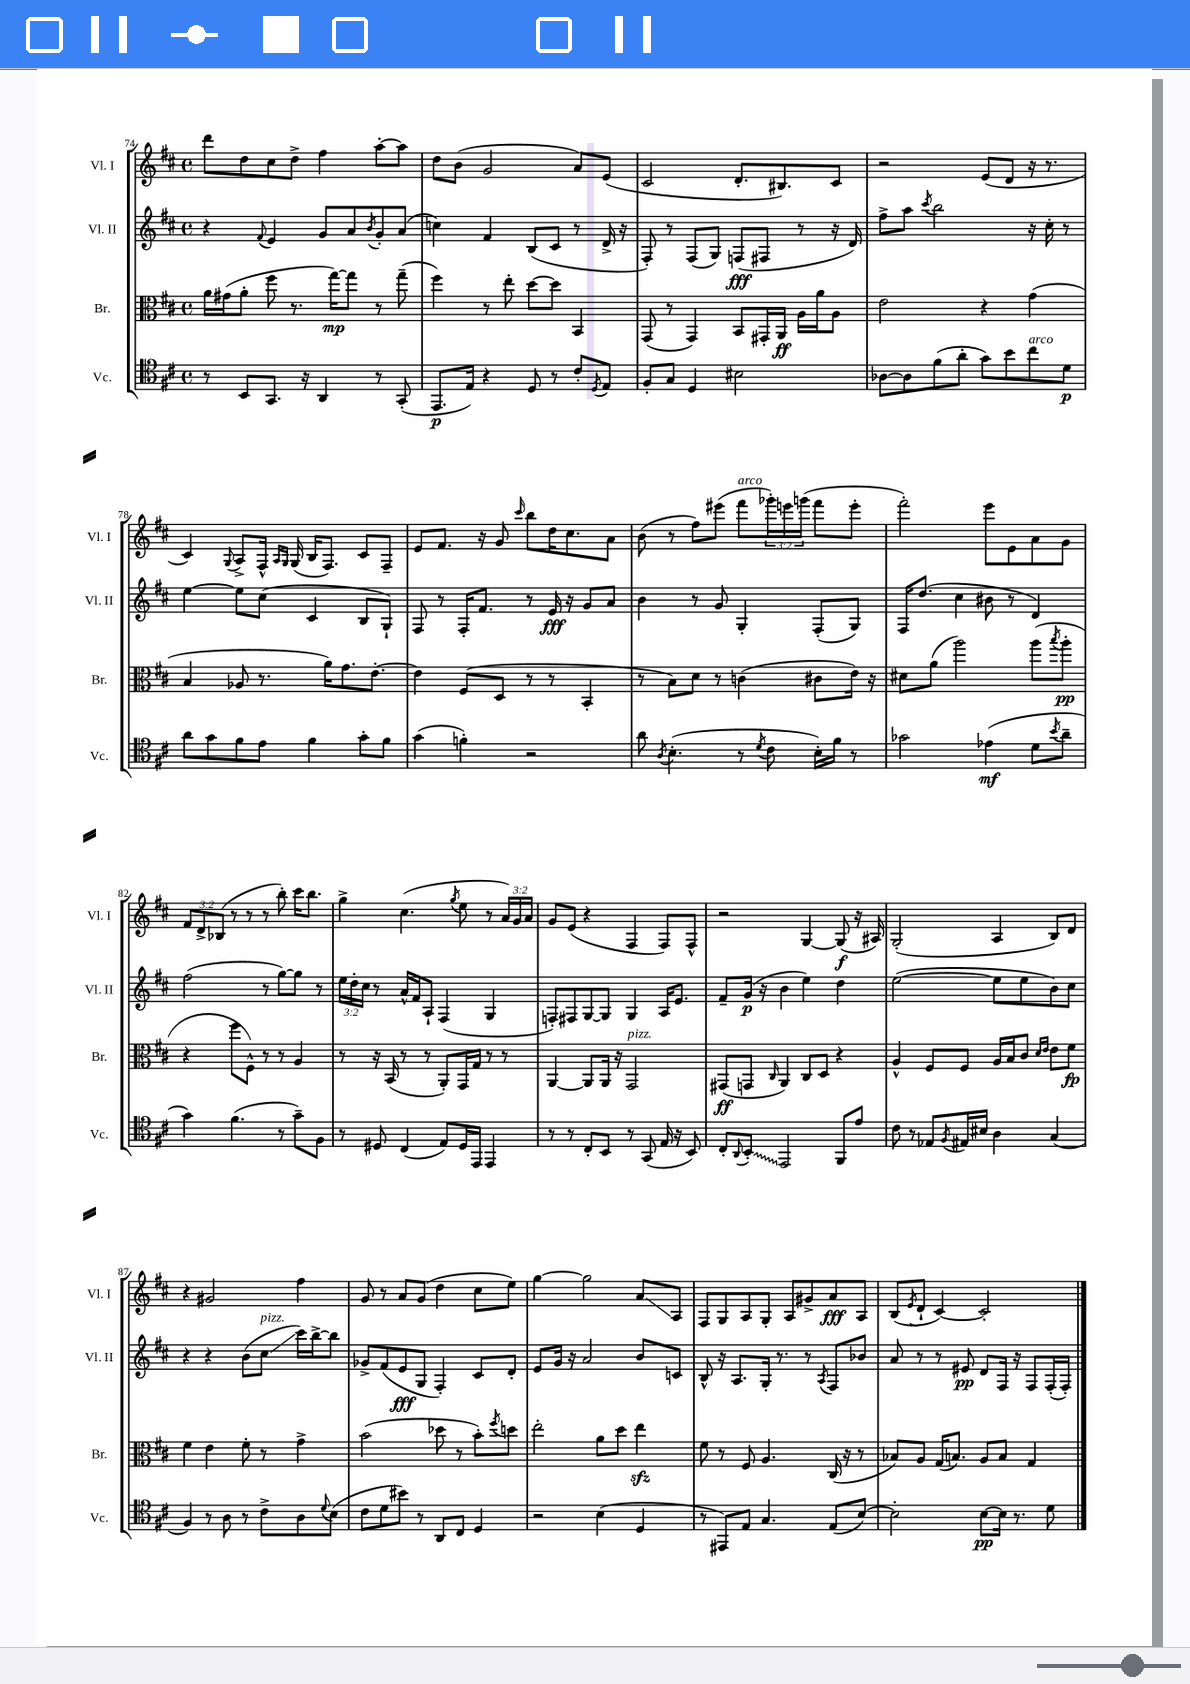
<<
\new StaffGroup <<
\new Staff = "s0" \with { instrumentName = "Vl. I" shortInstrumentName = "Vl. I" } {
    \clef treble \key d \major \defaultTimeSignature \time 4/4 \override Staff.TupletNumber.text = #tuplet-number::calc-fraction-text
    d'''8 d''8 cis''8 d''8-> fis''4 a''8~-. a''8 |
    d''8 b'8( g'2 a'8) e'8( |
    cis'2 d'8.-. bis8.) cis'8 |
    r2 e'8( d'8 r16 r8. |
    cis'4) \appoggiatura { g8 } a8-> fis16-^ \grace { a16 g16 } g16( b16 fis8.) cis'8 fis8-- |
    e'8 fis'8. r16 g'8 \grace { cis'''16 } b''8 d''16 cis''8. a'8 |
    b'8( r8 fis''8) eis'''8( fis'''8^\markup { \italic "arco" } \tuplet 3/2 { ges'''16-.) e'''16 g'''16( } fis'''8 e'''8-. |
    fis'''2-.) e'''8 e'8 a'8 g'8 |
    \tuplet 3/2 { fis'8 d'8-> bes8( } r8 r8 r8 b''8-.) cis'''16 b''8. |
    g''4-> cis''4.( \acciaccatura { g''8 } e''8 r8 \tuplet 3/2 { a'16) g'16 a'16 } |
    g'8 e'8( r4 fis4 fis8) fis8-^ |
    r2 g4~ g8\f( r16 ais16) |
    g2-.( a4 b8) d'8 |
    r4 gis'2 fis''4 |
    g'8 r8 a'8 g'8( d''4 cis''8 e''8) |
    g''4~ g''2 a'8\glissando a8 |
    fis8 g8 a8 g8-. a8 gis'8-> a'8\fff a8 |
    b8( \acciaccatura { e'8 } d'8-! cis'4~) cis'2-. \bar "|." |
}
\new Staff = "s1" \with { instrumentName = "Vl. II" shortInstrumentName = "Vl. II" } {
    \clef treble \key d \major \defaultTimeSignature \time 4/4 \override Staff.TupletNumber.text = #tuplet-number::calc-fraction-text
    r4 \appoggiatura { fis'8 } e'4 g'8 a'8 \acciaccatura { b'8 } g'8-. a'8( |
    c''4) fis'4 b8( cis'8 r8 d'16-> r16 |
    fis8-.) r8 fis8( g8) f8\fff( fis8 r8 r16 d'16) |
    fis''8-> a''8 \acciaccatura { cis'''8 } b''2 r16 cis''16-. r8 |
    e''4~ e''8 cis''8( cis'4 b8 g8-!) |
    fis8 r8 fis16-. fis'8. r8 e'16\fff r16 g'8 a'8 |
    b'4 r8 g'8 g4-. fis8-.( g8) |
    fis16 d''8.( cis''4 bis'8 r8 d'4) |
    fis''2( r8 g''8~) g''8 r8 |
    \tuplet 3/2 { e''16 d''16-. cis''16 } r8 a'16-^ fis'16 a8-! fis4( g4 |
    f8-.) fis8 g8~ g8 g4 a16 e'8. |
    fis'8-- g'16\p( r16 b'4 e''4) d''4 |
    e''2~( e''8 e''8 b'8) cis''8 |
    r4 r4 b'8( cis''8\glissando^\markup { \italic "pizz." } cis'''16) b''16~-> b''8 |
    ges'8-> fis'8( e'8\fff g8 fis4-.) cis'8 d'8-. |
    e'8 g'16 r16 a'2 b'8 c'8 |
    b8-^ r16 a8. g16-. r8. r8 \acciaccatura { a8 } fis8 bes'8 |
    a'8 r8 r8 eis'8\pp d'8 fis16 r16 fis8 fis16-.( fis16-.) \bar "|." |
}
\new Staff = "s2" \with { instrumentName = "Br." shortInstrumentName = "Br." } {
    \clef alto \key d \major \defaultTimeSignature \time 4/4
    a'16 gis'16( a'8-. fis''8 r8. g''16~\mp) g''8 r8 g''8--( |
    fis''4) r8 e''8-. d''8~ d''8 b,4 |
    g,8( r8 g,4) b,8 gis,16-. a,16\ff a16 a'16 a8 |
    e'2 r4 g'4( |
    b4 aes8 r8. a'16) g'8. e'8.~-. |
    e'4 fis8( d8 r8 r8 b,4-. |
    r8 b8) d'8 r8 c'4( cis'8 e'16) r16 |
    dis'8 a'8( a''2) a''8( \acciaccatura { b''8 } a''8-.\pp |
    r4 fis''8 fis8-^) r8 r8 a4 |
    r8 r16 b,16( r8 r8 a,8-.) g,16 g16 r8 r8 |
    a,4~ a,8 a,16 r16 g,2^\markup { \italic "pizz." } |
    gis,8\ff( g,8 \grace { cis16 } a,4) cis8 d8 r4 |
    a4-^ fis8 fis8 a16 b16 cis'8 \grace { d'16 e'16 } e'8 fis'8\fp |
    fis'4 e'4 fis'8-. r8 g'4-> |
    b'2( des''8 r8 b'8-.) \acciaccatura { fis''8 } d''8 |
    e''2-. a'8 d''8 e''4\sfz |
    fis'8 r8 fis8 a4. cis16( r16 r8 |
    bes8) a8 g16( b8.) a8 b8 g4 \bar "|." |
}
\new Staff = "s3" \with { instrumentName = "Vc." shortInstrumentName = "Vc." } {
    \clef tenor \key d \major \defaultTimeSignature \time 4/4
    r8 b,8 g,8. r16 a,4 r8 g,8-.( |
    e,8.\p e16) r4 d8 r8 cis'8-. \acciaccatura { d8 } e8 |
    fis8-. g8 d4 bis2 |
    aes8~ aes8 fis'8( a'8-. g'8) b'8 cis''8^\markup { \italic "arco" } d'8\p |
    a'8 g'8 fis'8 e'8 fis'4 g'8-. fis'8 |
    g'4( f'4-.) r2 |
    a'8 \acciaccatura { a8 } b4.-.( r8 \acciaccatura { d'8 } cis'8 b16-.) fis'16 r8 |
    ges'2 ees'4\mf( d'8 \acciaccatura { b'8 } a'8-- |
    g'4) fis'4.( r8 g'8--) fis8 |
    r8 dis8 cis4( e8) dis16 e,16 e,4 |
    r8 r8 cis8-. b,8 r8 g,8( e16 r16 b,8) |
    cis8-. \appoggiatura { a,8 } \once \override Glissando.style = #'zigzag b,8-.\glissando e,2 fis,8 e'8 |
    cis'8 r8 ees8 \acciaccatura { fis8 } eis16 bis16 a4 g4( |
    fis4) r8 a8 r8 cis'8-> a8 \appoggiatura { d'8 } b8( |
    cis'8 d'8 bis'8) r8 a,8 cis8 d4 |
    r2 b4( d4 |
    r8 eis,8) e8 g4. e8( b8~) |
    b2-. b8~\pp b16 r8. d'8 \bar "|." |
}
>>
>>
\layout { \context { \Score currentBarNumber = #74 } }
